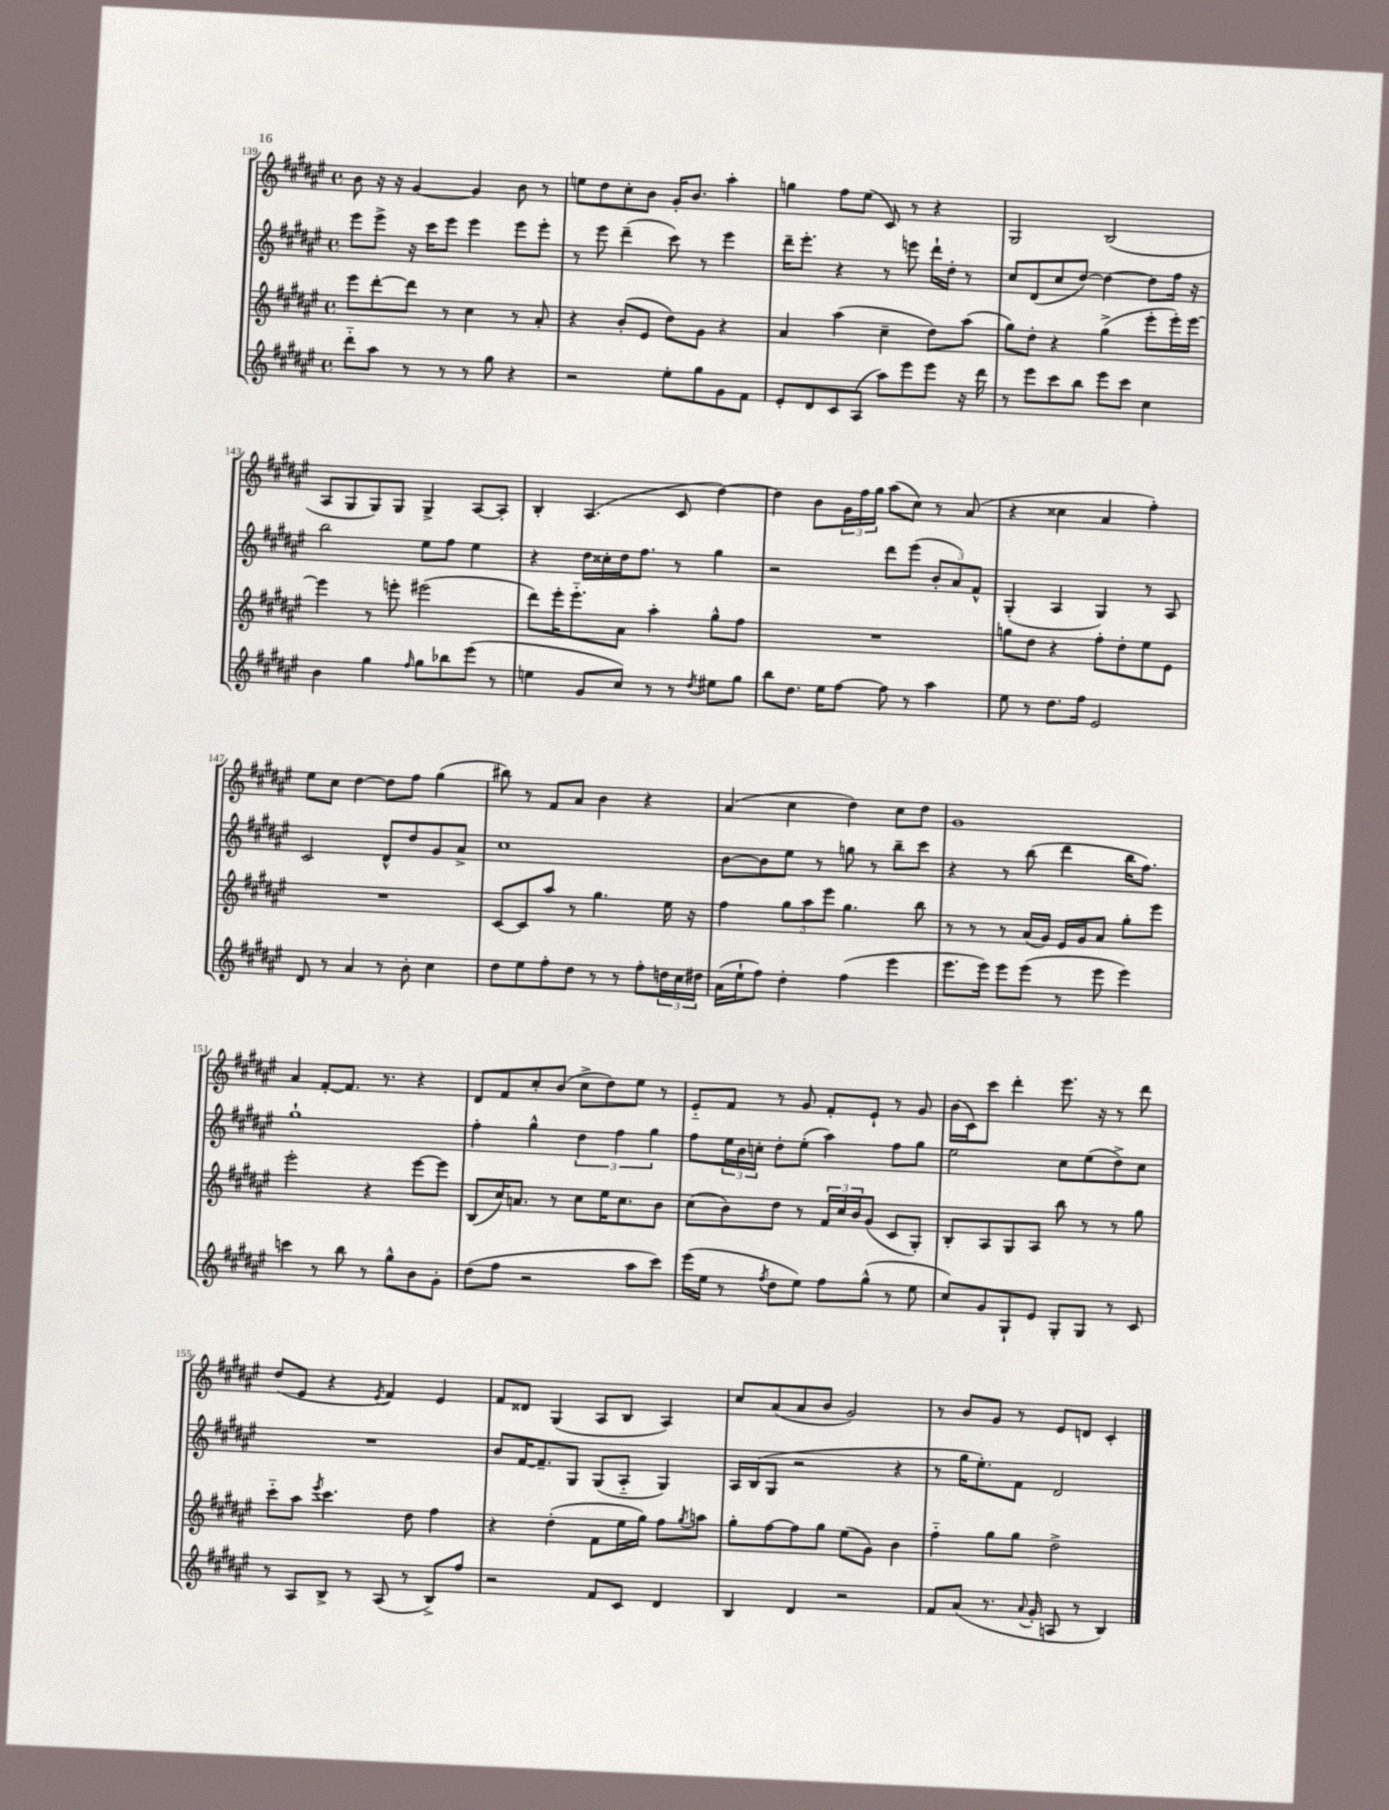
<<
\new StaffGroup <<
\new Staff = "s0" {
    \clef treble \key fis \major \defaultTimeSignature \time 4/4
    b'8 r16 r16 gis'4~ gis'4 b'8 r8 |
    e''8 dis''8 cis''8-. b'8 gis'16-. b'8. ais''4-. |
    g''4 fis''8 eis''8( cis'8) r8 r4 |
    gis2 b2( |
    ais8 gis8 gis8) gis8 gis4-> ais8~ ais8-. |
    b4-. ais4.( cis'8 dis''4~) |
    dis''4 b'8 \tuplet 3/2 { gis'16 fis''16 gis''16 } ais''8( cis''8) r8 ais'8( |
    r4 cisis''4 ais'4 fis''4-.) |
    eis''8 cis''8 dis''4~ dis''8 fis''8 gis''4( |
    bis''8) r8 fis'8 ais'8 b'4 r4 |
    ais'4( cis''4 dis''4) cis''8 dis''8 |
    gis'1 |
    ais'4 fis'8~-. fis'8. r8. r4 |
    dis'8 fis'8 cis''8-. b'8( cis''8-> dis''8) eis''8 r8 |
    eis'8-_ fis'8 r8 gis'8 fis'8-. eis'8-! r8 gis'8 |
    b'16( cis'16) cis'''8 dis'''4-. eis'''8. r16 r8 dis'''8 |
    dis''8( eis'8 r4 \acciaccatura { eis'8 } fis'4) eis'4 |
    fis'8 disis'8 gis4( ais8 b8 ais4) |
    cis''8 ais'8( ais'8 b'8 gis'2) |
    r8 b'8 gis'8 r8 eis'8 d'8 cis'4-. \bar "|." |
}
\new Staff = "s1" {
    \clef treble \key fis \major \defaultTimeSignature \time 4/4
    eis'''8 eis'''8-> r16 cis'''16 eis'''8 eis'''4 eis'''8 eis'''8-. |
    r8 eis'''8 dis'''4--( cis'''8) r8 eis'''4 |
    dis'''16-- eis'''8.-. r4 r8 e'''8 dis'''16-! dis''16-. r8 |
    cis''8 dis'8( cis''8 dis''8~) dis''4~ dis''8 fis''16 r16 |
    b''2 eis''8 fis''8 eis''4 |
    r4 dis''16 cisis''16-. dis''16 fis''8. r8 gis''4 |
    r2 dis'''8 eis'''8( \tuplet 3/2 { b'8-. ais'8) fis'8-^ } |
    gis4-.( ais4 gis4) r8 ais8 |
    cis'2 dis'8-^ dis''8 gis'8 ais'8-> |
    cis''1 |
    b'8~ b'8 eis''8 r8 g''8 r8 b''8-- cis'''8 |
    r4 r8 b''8( dis'''4 b''16 fis''8.) |
    gis''1-! |
    fis''4-. gis''4-^ \tuplet 3/2 { dis''4 fis''4 gis''4 } |
    fis''8 \tuplet 3/2 { eis''16 b'16 c''16-. } dis''8-. eis''8-.( ais''4) fis''8 gis''8 |
    eis''2 cis''8 eis''8( dis''8->) cis''8 |
    R1 |
    b'8 fis'16~ fis'8.-- gis8 gis8( ais8-_ gis4) |
    ais16 b16( gis8 r2 r4 |
    r8 gis''16 eis''8.-.) fis'8 dis'2 \bar "|." |
}
\new Staff = "s2" {
    \clef treble \key fis \major \defaultTimeSignature \time 4/4
    eis'''8 dis'''8~-. dis'''8 r8 cis''4 r8 ais'8-. |
    r4 b'8-.( eis'8 dis''8) gis'8 r4 |
    ais'4 ais''4( cis''4-- dis''8) ais''8( |
    gis''8) dis''8-. r4 gis''4->( eis'''8-. eis'''16-.) eis'''16~ |
    eis'''4 r8 e'''8-. eis'''2( |
    dis'''8) eis'''16-. eis'''8.-_ ais'8 ais''4-. gis''8-^ fis''8 |
    R1 |
    g''8 dis''8 r4 fis''8-. dis''8-. eis''8 eis'8 |
    R1 |
    cis'8~ cis'8 ais''8 r8 gis''4. eis''16 r16 |
    fis''4 \tuplet 3/2 { gis''8 ais''8 eis'''8 } gis''4. b''8 |
    r8 r8 r8 ais'16( gis'16) eis'16 gis'16 ais'8 gis''8-. eis'''8 |
    eis'''2-. r4 eis'''8~ eis'''8 |
    b8( cis''16) a'8. r8 cis''8 eis''16 cis''8. b'8 |
    cis''8( b'8) dis''8 r8 \tuplet 3/2 { fis'16 cis''16 b'16 } gis'8( cis'8 gis8-.) |
    b8-. ais8 gis8 ais8 b''8 r8 r8 gis''8 |
    cis'''8-_ ais''8 \acciaccatura { eis'''8 } cis'''4. dis''8 fis''4 |
    r4 dis''4-.( fis'8 eis''16 gis''16) fis''8 \acciaccatura { gis''8 } a''8 |
    gis''8-. fis''8~ fis''8 gis''8 eis''8( gis'8) b'4 |
    fis''4-_ gis''8 gis''8 dis''2-> \bar "|." |
}
\new Staff = "s3" {
    \clef treble \key fis \major \defaultTimeSignature \time 4/4
    dis'''8-_ ais''8 r8 r8 r8 gis''8 r4 |
    r2 eis''8-. gis''8 gis'8 fis'8 |
    eis'8-. dis'8 cis'8 ais8( ais''8) eis'''8 eis'''8 r16 dis'''16 |
    r8 eis'''8 cis'''8 b''8 eis'''8 cis'''8 cis''4 |
    b'4 gis''4 \grace { fis''16 } gis''8 bes''8 eis'''8( r8 |
    e''4 gis'8 cis''8) r8 r8 \acciaccatura { dis''8 } eis''8 gis''8 |
    b''8 dis''8. eis''16 fis''8~ fis''8 r8 ais''4 |
    eis''8 r8 dis''8. fis''16 eis'2 |
    dis'8 r8 ais'4 r8 b'8-. cis''4 |
    dis''8 eis''8 fis''8-. dis''8 r8 r8 fis''8-. \tuplet 3/2 { d''16 cis''16 dis''16 } |
    ais'16( eis''16-! fis''8) dis''4-. fis''4( eis'''4 |
    eis'''8. eis'''16) eis'''8 eis'''8( r8 eis'''8 eis'''4) |
    c'''4 r8 b''8 r8 gis''8-^ b'8 gis'8-. |
    dis''8( fis''8 r2 ais''8 cis'''8) |
    eis'''16( eis''16 r8 \acciaccatura { fis''8 } dis''8 eis''8) fis''8 gis''8-^( r8 eis''8 |
    cis''8) gis'8 gis8-! eis'8 gis8-. gis8 r8 cis'8 |
    r8 ais8 b8-> r8 ais8( r8 b8->) fis''8 |
    r2 fis'8 cis'8 dis'4 |
    b4 dis'4 r2 |
    fis'8 ais'8( r8. \appoggiatura { ais'8 } gis'16-. a8 r8 b4) \bar "|." |
}
>>
>>
\layout { \context { \Score currentBarNumber = #139 } }
